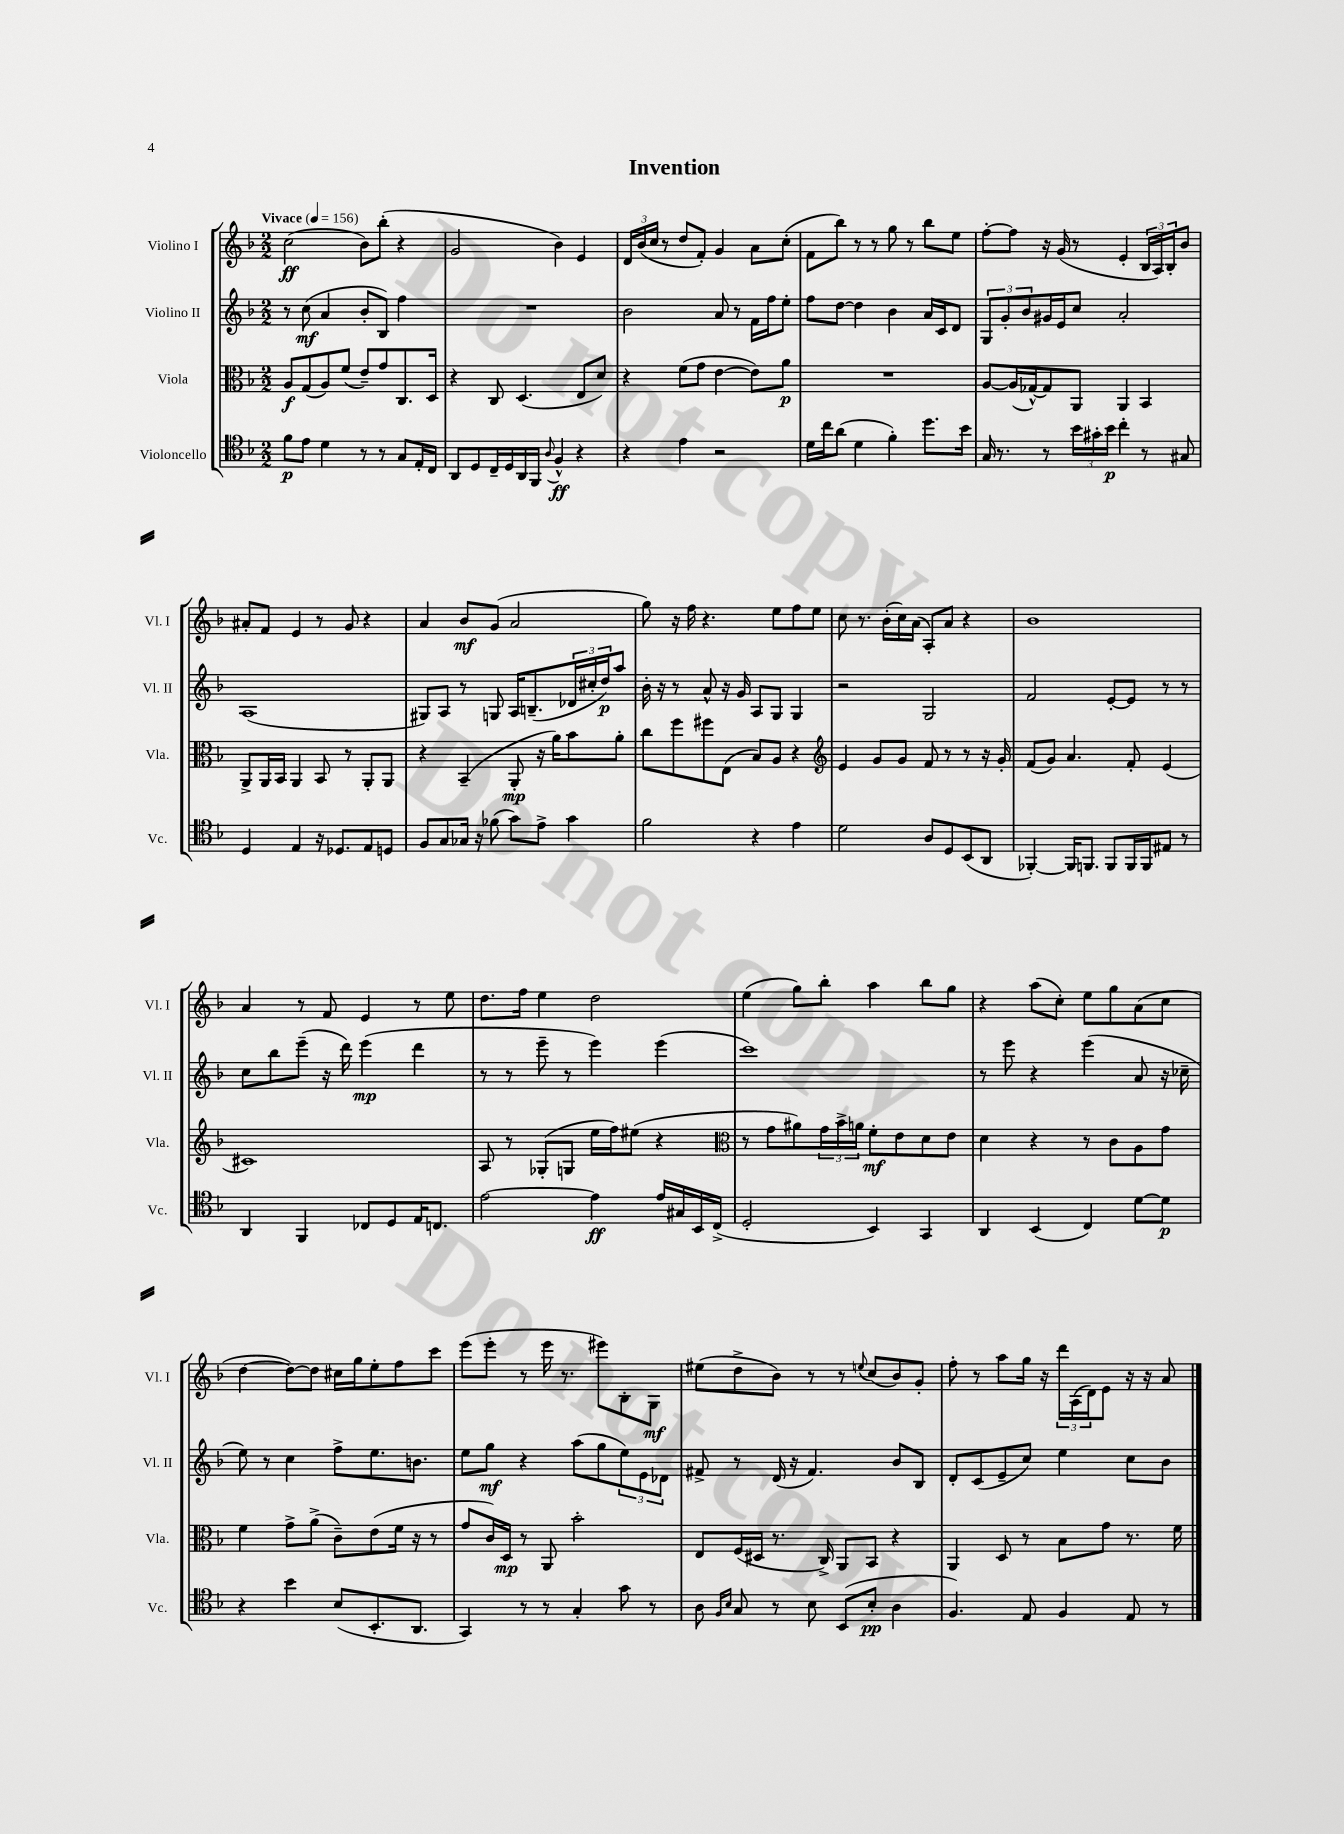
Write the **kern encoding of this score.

**kern	**kern	**kern	**kern
*staff4	*staff3	*staff2	*staff1
*clefC4	*clefC3	*clefG2	*clefG2
*k[b-]	*k[b-]	*k[b-]	*k[b-]
*M2/2	*M2/2	*M2/2	*M2/2
*MM156	*MM156	*MM156	*MM156
8f	8A	8r	(2cc
8e	(8G	(8cc	.
4d	8A)	4a	.
.	(8f	.	.
8r	8e~)	8b-'	8b-)
8r	8g	8B-)	(8bb-'
8G	8.C	4ff	4r
16E'	.	.	.
16C	16D	.	.
=	=	=	=
8AA	4r	1r	2g
8D	.	.	.
16C~	8C	.	.
16D	.	.	.
16AA	(4.D	.	.
16FF	.	.	.
8qqA	.	.	.
4F^^	.	.	4b-)
4r	8E	.	4e
.	8d)	.	.
=	=	=	=
4r	4r	2b-	24d
.	.	.	(24b-
.	.	.	24cc
.	.	.	8r
4e	(8f	.	8dd
.	8g	.	8f')
2r	[4e	8a	4g
.	.	8r	.
.	8e])	16f	8a
.	.	16ff	.
.	8a	8ee'	(8cc'
=	=	=	=
16d	1r	8ff	8f
16cc	.	.	.
(8a	.	[8dd	8bb-)
4d	.	4dd]	8r
.	.	.	8r
4f')	.	4b-	8gg
.	.	.	8r
8.dd	.	16a	8bb-
.	.	16c	.
.	.	8d	8ee
16b-	.	.	.
=	=	=	=
16G	[8A	12G	[8ff'
8.r	.	.	.
.	.	12g'	.
.	(16A]	.	8ff]
.	.	12b-	.
.	[16G-^^)	.	.
8r	8G-]	16g#	16r
.	.	16e	(16g
24b-	8AA	8cc	8r
24g#'	.	.	.
24b-	.	.	.
4cc'	4AA	2a'	4e'
8r	4BB-	.	24B-
.	.	.	24A)
.	.	.	24B-'
8G#	.	.	8b-
=	=	=	=
4D	8AA^	(1A	8a#'
.	16AA	.	8f
.	16BB-	.	.
4E	4AA	.	4e
16r	8BB-	.	8r
8.D-	.	.	.
.	8r	.	8g
8E	8AA'	.	4r
8D	8AA	.	.
=	=	=	=
8F	4r	8G#)	4a
8G	.	8A	.
16G-	(4BB-~	8r	8b-
16r	.	.	.
(8f-	.	8G	(8g
8g)	8AA'	16A	2a
.	.	(8.B~	.
8e^	16r	.	.
.	16a)	.	.
4g	8b-	24d-	.
.	.	24cc#'	.
.	.	24dd)	.
.	8a'	8aa	.
=	=	=	=
2f	8cc	16b-'	8gg)
.	.	16r	.
.	8ff	8r	16r
.	.	.	16ff
.	8ff#	8a^^	4.r
.	(8E	16r	.
.	.	16g	.
4r	8B-)	8A	.
.	8A	8G	8ee
4e	4r	4G	8ff
.	.	.	8ee
=	=	=	=
*	*clefG2	*	*
2d	4e	2r	8cc
.	.	.	8.r
.	8g	.	.
.	.	.	(16b-'
.	8g	.	16cc)
.	.	.	(16a
8A	8f	2G	8A')
8D	8r	.	8a
(8BB-	8r	.	4r
8AA	16r	.	.
.	16g'	.	.
=	=	=	=
[4FF-')	(8f	2f	1b-
.	8g)	.	.
16FF-]	4.a	.	.
8.FF	.	.	.
8FF	.	[8e'	.
16FF	8f'	8e]	.
16FF	.	.	.
8E#	(4e	8r	.
8r	.	8r	.
=	=	=	=
4AA	1c#)	8cc	4a
.	.	8bb-	.
4FF	.	(8eee~	8r
.	.	16r	8f
.	.	16ddd)	.
8C-	.	(4eee	4e
8D	.	.	.
16E	.	4ddd	8r
8.C	.	.	.
.	.	.	8ee
=	=	=	=
[2e	8A	8r	8.dd
.	8r	8r	.
.	.	.	16ff
.	(8G-'	8eee~	4ee
.	8G	8r	.
4e]	16ee	4eee)	2dd
.	16ff)	.	.
.	(8ee#	.	.
16e	4r	(4eee	.
16G#	.	.	.
16BB-	.	.	.
(16C^	.	.	.
=	=	=	=
*	*clefC3	*	*
2D'	8r	1ccc)	(4ee
.	8g	.	.
.	8a#)	.	8gg)
.	24g	.	8bb-'
.	24b-^	.	.
.	24a	.	.
4BB-)	8f'	.	4aa
.	8e	.	.
4GG	8d	.	8bb-
.	8e	.	8gg
=	=	=	=
4AA	4d	8r	4r
.	.	8eee	.
(4BB-	4r	4r	(8aa
.	.	.	8cc')
4C)	8r	(4eee	8ee
.	8c	.	8gg
[8d	8A	8a	(8a
8d]	8g	16r	8cc
.	.	16cc-~	.
=	=	=	=
4r	4f	8ee)	[4dd
.	.	8r	.
4b-	8g^	4cc	8dd_)
.	(8a^	.	8dd]
(8B-	8c~)	8ff^	16cc#
.	.	.	16gg
8.BB-'	(8e	8.ee	8ee'
.	16f	.	8ff
8.AA	16r	8.b	.
.	8r	.	8ccc
=	=	=	=
4GG)	8g	8ee	(8eee
.	16c)	8gg	8eee'
.	16D	.	.
8r	8r	4r	8r
8r	8AA	.	16eee
.	.	.	8.r
4G'	2b-'	(8aa	.
.	.	8gg	8eee#)
8g	.	12ee)	8B-'
.	.	12e	.
8r	.	.	8G
.	.	12d-	.
=	=	=	=
8A	8E	8f#^	(8ee#
16qqF	.	.	.
16qqB-	.	.	.
8G	(16F	8r	8dd^
.	16D#	.	.
8r	8.r	(16d	8b-)
.	.	16r	.
8B-	.	4.f#)	8r
.	16C^)	.	.
(8BB-	8AA	.	8r
.	.	.	8qqee
8B-'	8BB-	.	(8cc
4A	4r	8b-	8b-)
.	.	8B-	8g'
=	=	=	=
4.F)	4AA	8d'	8ff'
.	.	(8c	8r
.	8D	8e~	8aa
8E	8r	8cc)	16gg
.	.	.	16r
4F	8B-	4ee	24ddd
.	.	.	(24A
.	.	.	24d)
.	8g	.	8e
8E	8.r	8cc	16r
.	.	.	16r
8r	.	8b-	8a
.	16f	.	.
==	==	==	==
*-	*-	*-	*-
